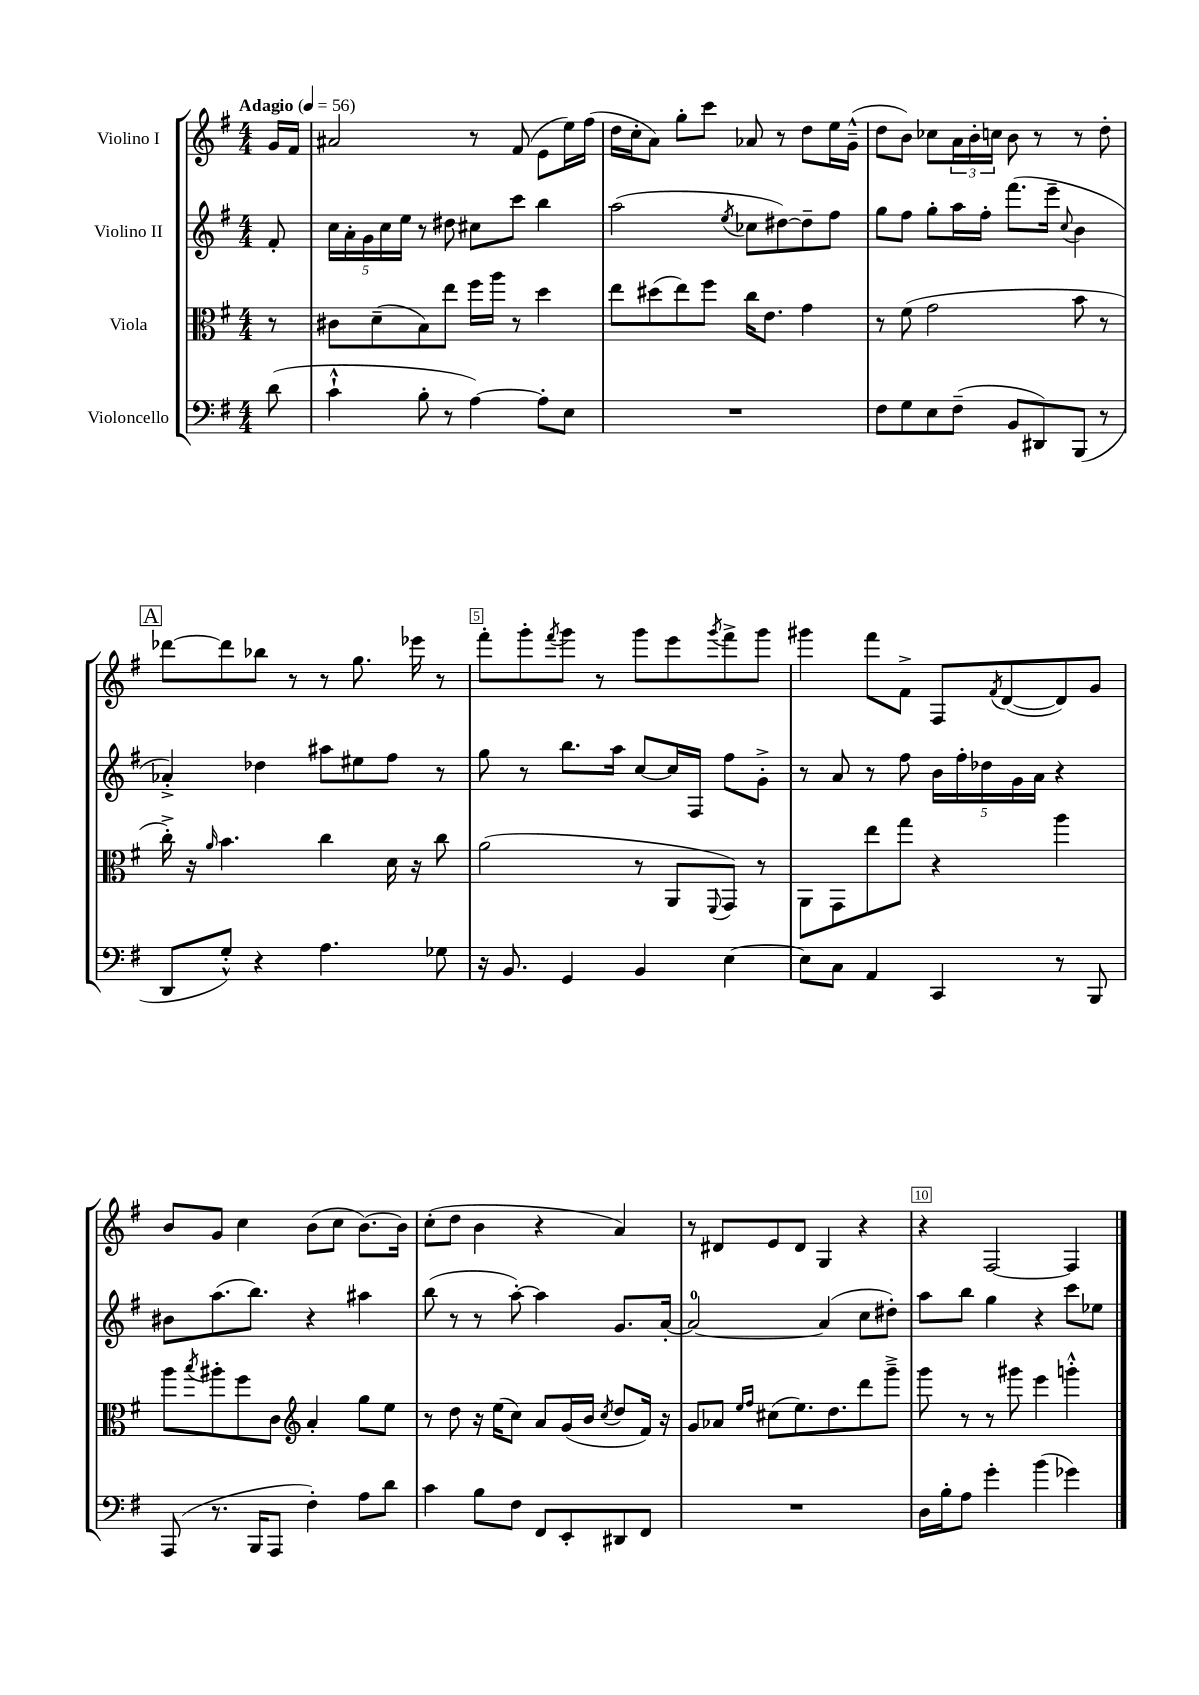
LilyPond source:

<<
\new StaffGroup <<
\new Staff = "s0" \with { instrumentName = "Violino I" } {
    \clef treble \key g \major \numericTimeSignature \time 4/4 \partial 8 \tempo "Adagio" 4 = 56
    g'16 fis'16 |
    ais'2 r8 fis'8( e'8 e''16) fis''16( |
    d''16 c''16-. a'8) g''8-. c'''8 aes'8 r8 d''8 e''16 g'16---^( |
    d''8 b'8) ces''8 \tuplet 3/2 { a'16 b'16-. c''16 } b'8 r8 r8 d''8-. |
    \mark \markup { \box "A" } des'''8~ des'''8 bes''8 r8 r8 g''8. ees'''16 r8 |
    fis'''8-. g'''8-. \acciaccatura { fis'''8 } g'''8 r8 g'''8 e'''8 \acciaccatura { g'''8 } fis'''8-> g'''8 |
    gis'''4 fis'''8 fis'8-> fis8 \acciaccatura { fis'8 } d'8~( d'8) g'8 |
    b'8 g'8 c''4 b'8( c''8 b'8.~) b'16 |
    c''8-.( d''8 b'4 r4 a'4) |
    r8 dis'8 e'8 dis'8 g4 r4 |
    r4 fis2~ fis4 \bar "|." |
}
\new Staff = "s1" \with { instrumentName = "Violino II" } {
    \clef treble \key g \major \numericTimeSignature \time 4/4 \partial 8
    fis'8-. |
    \tuplet 5/4 { c''16 a'16-. g'16 c''16 e''16 } r8 dis''8 cis''8 c'''8 b''4 |
    a''2( \acciaccatura { e''8 } ces''8 dis''8~) dis''8-- fis''8 |
    g''8 fis''8 g''8-. a''16 fis''16-. fis'''8.( e'''16-- \appoggiatura { c''8 } b'4 |
    \mark \markup { \box "A" } aes'4-.->) des''4 ais''8 eis''8 fis''8 r8 |
    g''8 r8 b''8. a''16 c''8~ c''16 fis16 fis''8 g'8-.-> |
    r8 a'8 r8 fis''8 \tuplet 5/4 { b'16 fis''16-. des''16 g'16 a'16 } r4 |
    bis'8 a''8.( b''8.) r4 ais''4 |
    b''8( r8 r8 a''8~-.) a''4 g'8. a'16~-. |
    a'2-0~ a'4( c''8 dis''8-.) |
    a''8 b''8 g''4 r4 c'''8 ees''8 \bar "|." |
}
\new Staff = "s2" \with { instrumentName = "Viola" } {
    \clef alto \key g \major \numericTimeSignature \time 4/4 \partial 8
    r8 |
    cis'8 d'8--( b8) e''8 fis''16 a''16 r8 d''4 |
    e''8 dis''8( e''8) fis''8 c''16 e'8. g'4 |
    r8 fis'8( g'2 b'8 r8 |
    \mark \markup { \box "A" } c''16-.->) r16 \grace { a'16 } b'4. c''4 d'16 r16 c''8 |
    a'2( r8 a,8 \appoggiatura { fis,8 } g,8) r8 |
    a,8 g,8 e''8 g''8 r4 a''4 |
    a''8 \acciaccatura { b''8 } ais''8-. fis''8 c'8 \clef treble a'4-. g''8 e''8 |
    r8 d''8 r16 e''16( c''8) a'8 g'16( b'16 \acciaccatura { c''8 } d''8 fis'16) r16 |
    g'8 aes'8 \grace { e''16 fis''16 } cis''8( e''8.) d''8. d'''8 g'''8---> |
    g'''8 r8 r8 gis'''8 e'''4 g'''4-.-^ \bar "|." |
}
\new Staff = "s3" \with { instrumentName = "Violoncello" } {
    \clef bass \key g \major \numericTimeSignature \time 4/4 \partial 8
    d'8( |
    c'4-!-^ b8-. r8 a4~) a8-. e8 |
    R1 |
    fis8 g8 e8 fis8--( b,8 dis,8) b,,8( r8 |
    \mark \markup { \box "A" } d,8 g8-.-^) r4 a4. ges8 |
    r16 b,8. g,4 b,4 e4~ |
    e8 c8 a,4 c,4 r8 b,,8 |
    a,,8( r8. b,,16 a,,8 fis4-.) a8 d'8 |
    c'4 b8 fis8 fis,8 e,8-. dis,8 fis,8 |
    R1 |
    d16 b16-. a8 g'4-. b'4( ges'4) \bar "|." |
}
>>
>>
\layout { \context { \Score \override BarNumber.break-visibility = ##(#f #t #t) barNumberVisibility = #(every-nth-bar-number-visible 5) \override BarNumber.stencil = #(make-stencil-boxer 0.1 0.3 ly:text-interface::print) } }
